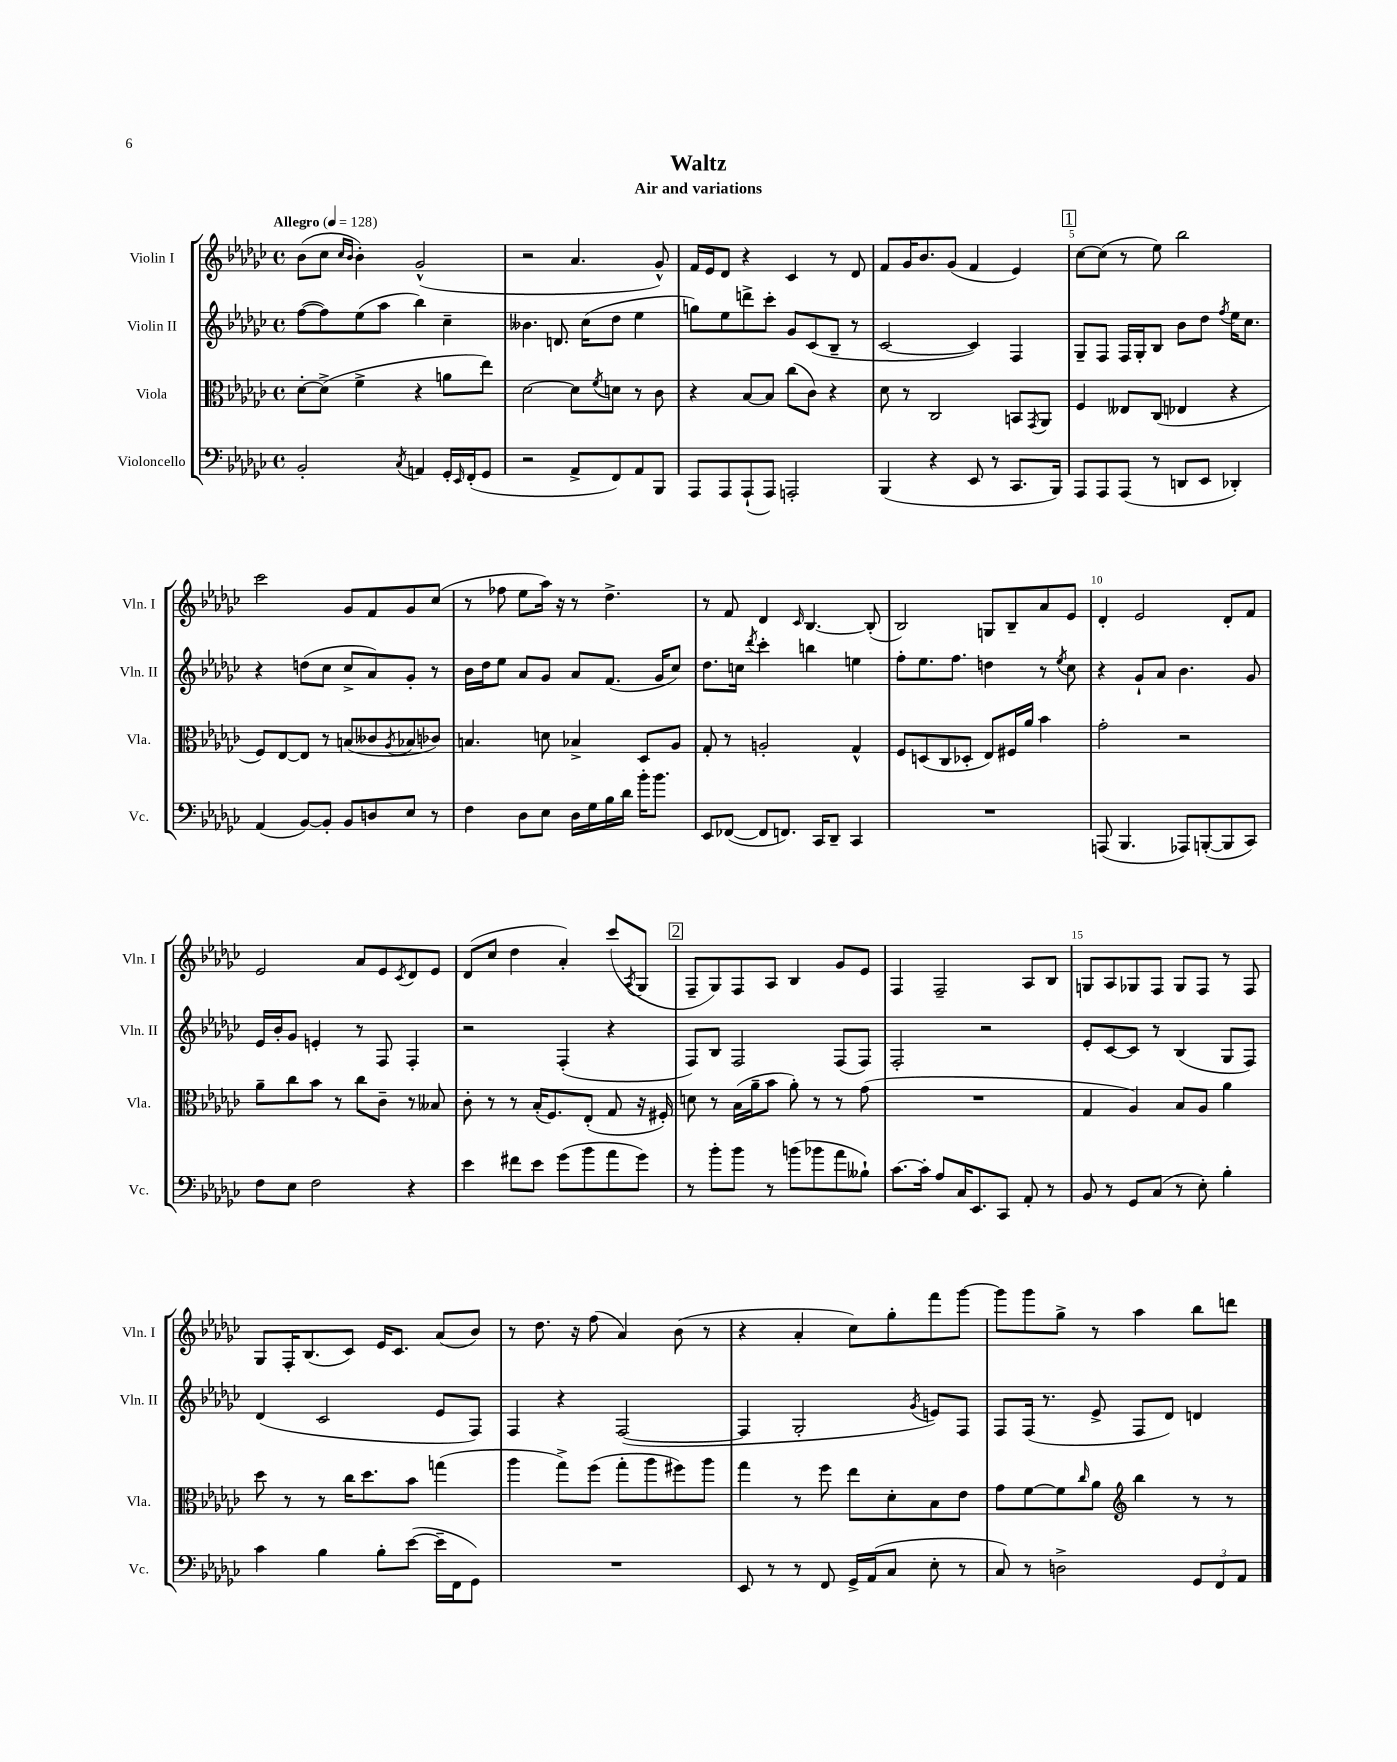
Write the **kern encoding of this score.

**kern	**kern	**kern	**kern
*staff4	*staff3	*staff2	*staff1
*clefF4	*clefC3	*clefG2	*clefG2
*k[b-e-a-d-g-c-]	*k[b-e-a-d-g-c-]	*k[b-e-a-d-g-c-]	*k[b-e-a-d-g-c-]
*M4/4	*M4/4	*M4/4	*M4/4
*met(c)	*met(c)	*met(c)	*met(c)
*MM128	*MM128	*MM128	*MM128
2BB-'/	[8d-'\L	([8ff\L	(8b-\L
.	(8d-^\]J	8ff\])	8cc-\J
.	.	.	16qqcc-/LL
.	.	.	16qqb-/JJ
.	4f^\	(8ee-\	4b-'\)
.	.	8aa-\J	.
8qC-/	.	.	.
4AA/	4r	4bb-\)	(2g-^^/
16GG-'/LL	8a\L	4cc-~\	.
16qqEE-/	.	.	.
(16FF'/J	.	.	.
8GG-/J	8ee-\J)	.	.
=	=	=	=
2r	[2d-\	4.b--\	2r
.	.	8.d/	.
8AA-^/L	8d-\]L	.	4.a-/
.	.	(16cc-\LK	.
.	8qf/	.	.
8FF/)	8d\J	8dd-\J	.
8AA-/	8r	4ee-\	.
8BBB-/J	8c-\	.	8g-^^/)
=	=	=	=
8AAA-/L	4r	8gg\L)	16f/LL
.	.	.	16e-/J
8AAA-/	.	8ee-\	8d-/J
(8AAA-`/	[8B-/L	8ddd^\	4r
8AAA-/J)	8B-/]J	8ccc-'\J	.
2AAA'/	(8cc-\L	8g-/L	4c-/
.	8c-\J)	(8c-/	.
.	4r	8B-~/J	8r
.	.	8r	8d-/
=	=	=	=
(4BBB-/	8d-\	[2c-/	8f/L
.	8r	.	16g-/K
.	.	.	8.b-/
4r	2C-/	.	.
.	.	.	(8g-/J
8EE-/	.	4c-/])	4f/
8r	.	.	.
8.CC-/L	8BB/L	4F/	4e-/)
.	8qGG-/	.	.
.	8AA-/J	.	.
16BBB-/Jk)	.	.	.
=	=	=	=
8AAA-/L	4F/	8G-~/L	[8cc-\L
8AAA-/	.	8F/J	(8cc-\]J
(8AAA-/J	8E--/L	16F/LL	8r
.	.	16G-'/J	.
8r	(8C-/J	8B-/J	8ee-\)
8DD/L	4E-/	8b-\L	2bb-\
8EE-/J	.	8dd-\J	.
.	.	8qff/	.
4DD-'/)	4r	16ee-\LK	.
.	.	8.cc-\J	.
=	=	=	=
(4AA-/	8F/L)	4r	2ccc-\
.	[8E-/	.	.
[8BB-/L)	8E-/]J	(8dd\L	.
8BB-'/]J	8r	8cc-\J	.
8BB-/L	(8B/L	8cc-^/L	8g-/L
8D/	8c--/	8a-/)	8f/
.	8qA-/	.	.
8E-/J	8B-/	8g-'/J	8g-/
8r	8c-/J)	8r	(8cc-/J
=	=	=	=
4F\	4.B/	16b-\LL	8r
.	.	16dd-\J	.
.	.	8ee-\J	8ff-\
8D-\L	.	8a-/L	8ee-\L
8E-\J	8d\	8g-/J	16aa-\Jk)
.	.	.	16r
16D-\LL	4B-^/	8a-/L	8r
16G-\	.	.	.
16B-\	.	(8.f/J	4.dd-^\
16d-\JJ	.	.	.
16b-'\LK	8D-/L	.	.
8.b-\J	.	16g-/LK	.
.	8A-/J	8cc-/J)	.
=	=	=	=
8EE-/L	8G-'/	8.dd-\L	8r
([8FF-/J	8r	.	8f/
.	.	16cc\Jk	.
.	.	8qddd-/	.
8FF-/]L	2A'/	4ccc-'\	4d-/
8.FF/J)	.	.	.
.	.	.	16qqc-/
.	.	4bb\	[4.B-/
16CC-/LK	.	.	.
8DD-~/J	.	.	.
4CC-/	4G-^^/	4ee\	.
.	.	.	(8B-'/]
=	=	=	=
1r	8F/L	8ff'\L	2B-/)
.	(8D/	8.ee-\	.
.	8C-/	.	.
.	.	8.ff\J	.
.	8D-'/J	.	.
.	8E-/L)	4dd\	8G/L
.	16F#/L	.	8B-~/
.	16a-/JJ	.	.
.	4b-\	8r	8a-/
.	.	8qee-/	.
.	.	8cc-\	8e-/J
=	=	=	=
(8AAA/	2g-'\	4r	4d-'/
4.BBB-/	.	.	.
.	.	8g-`/L	2e-/
.	.	8a-/J	.
8AAA-/L)	2r	4.b-\	.
([8BBB'/	.	.	.
8BBB/]	.	.	8d-'/L
8CC-/J)	.	8g-/	8f/J
=	=	=	=
8F\L	8a-~\L	16e-/LL	2e-/
.	.	16b-'/J	.
8E-\J	8cc-\	8g-/J	.
2F\	8b-\J	4e'/	.
.	8r	.	.
.	8cc-\L	8r	8a-/L
.	8c-~\J	8F/	8e-/
.	.	.	8qc-/
4r	8r	4F'/	8d-/
.	8B--/	.	8e-/J
=	=	=	=
4e-\	8c-'\	2r	(8d-/L
.	8r	.	8cc-/J
8f#\L	8r	.	4dd-\
8e-\J	(16B-'/LK	.	.
.	8.F/)	.	.
(8g-\L	.	(4F'/	4a-'/)
8b-\	(8E-'/J	.	.
8a-\	8G-/	4r	(8ccc-/L
.	.	.	8qA-/
8g-\J)	16r	.	8G-/J
.	16F#'/)	.	.
=	=	=	=
8r	8d\	8F/L)	8F~/L
8b-'\L	8r	8B-/J	8G-/)
8b-\J	(16B-\LL	2F/	8F/
.	16a-~\J	.	.
8r	8b-\J	.	8A-/J
(8b\L	8a-'\)	.	4B-/
8b-\	8r	.	.
8a-\	8r	(8F/L	8g-/L
8B--`\J)	(8g-\	8F/J)	8e-/J
=	=	=	=
[8.c-\L	1r	2F'/	4F/
16c-'\]Jk	.	.	.
8A-/L	.	.	2F~/
16C-/K	.	.	.
8.EE-/	.	.	.
.	.	2r	.
8CC-/J	.	.	.
8AA-'/	.	.	8A-/L
8r	.	.	8B-/J
=	=	=	=
8BB-/	4G-/	8e-'/L	8G/L
8r	.	[8c-/	8A-/
8GG-/L	4A-/)	8c-/]J	8G-/
(8C-/J	.	8r	8F/J
8r	8B-/L	(4B-/	8G-/L
8E-'\)	8A-/J	.	8F/J
4B-'\	4a-\	8G-/L	8r
.	.	8F/J)	8F/
=	=	=	=
4c-\	8dd-\	(4d-/	8G-/L
.	8r	.	16F'/K
.	.	.	(8.B-/
4B-\	8r	2c-/	.
.	16cc-\LK	.	8c-/J)
.	8.dd-\	.	.
8B-'\L	.	.	16e-/LK
.	.	.	8.c-/J
([8e-\J	8b-\J	.	.
16e-~\]LL	(4gg\	8e-/L	(8a-/L
16FF\J	.	.	.
8GG-\J)	.	8F/J)	8b-/J)
=	=	=	=
1r	4aa-\	4F/	8r
.	.	.	8.dd-\
.	8gg-^\L)	4r	.
.	.	.	16r
.	(8ff\J	.	(8ff\
.	8gg-'\L	([2F/	4a-/)
.	8aa-\	.	.
.	8ff#\)	.	(8b-\
.	8aa-\J	.	8r
=	=	=	=
8EE-/	4gg-\	4F/]	4r
8r	.	.	.
8r	8r	2G-'/	4a-'/
8FF/	8ff\	.	.
16GG-^/LL	8ee-\L	.	8cc-\L)
(16AA-/J	.	.	.
8C-/J	8d-'\	.	8gg-'\
.	.	8qg-/	.
8E-'\	8B-\	8e/L)	8fff\
8r	8e-\J	8F/J	[8ggg-\J
=	=	=	=
8C-/)	8g-\L	8F/L	8ggg-\]L
8r	[8f\	(16F/Jk	8ggg-\
.	.	8.r	.
2D^\	8f\]	.	8gg-^\J
.	16qqcc-/	.	.
.	8a-\J	8e-^/	8r
*	*clefG2	*	*
.	4bb-\	8F/L	4aa-\
.	.	8d-/J)	.
12GG-/L	8r	4d/	8bb-\L
12FF/	.	.	.
.	8r	.	8ddd\J
12AA-/J	.	.	.
==	==	==	==
*-	*-	*-	*-
